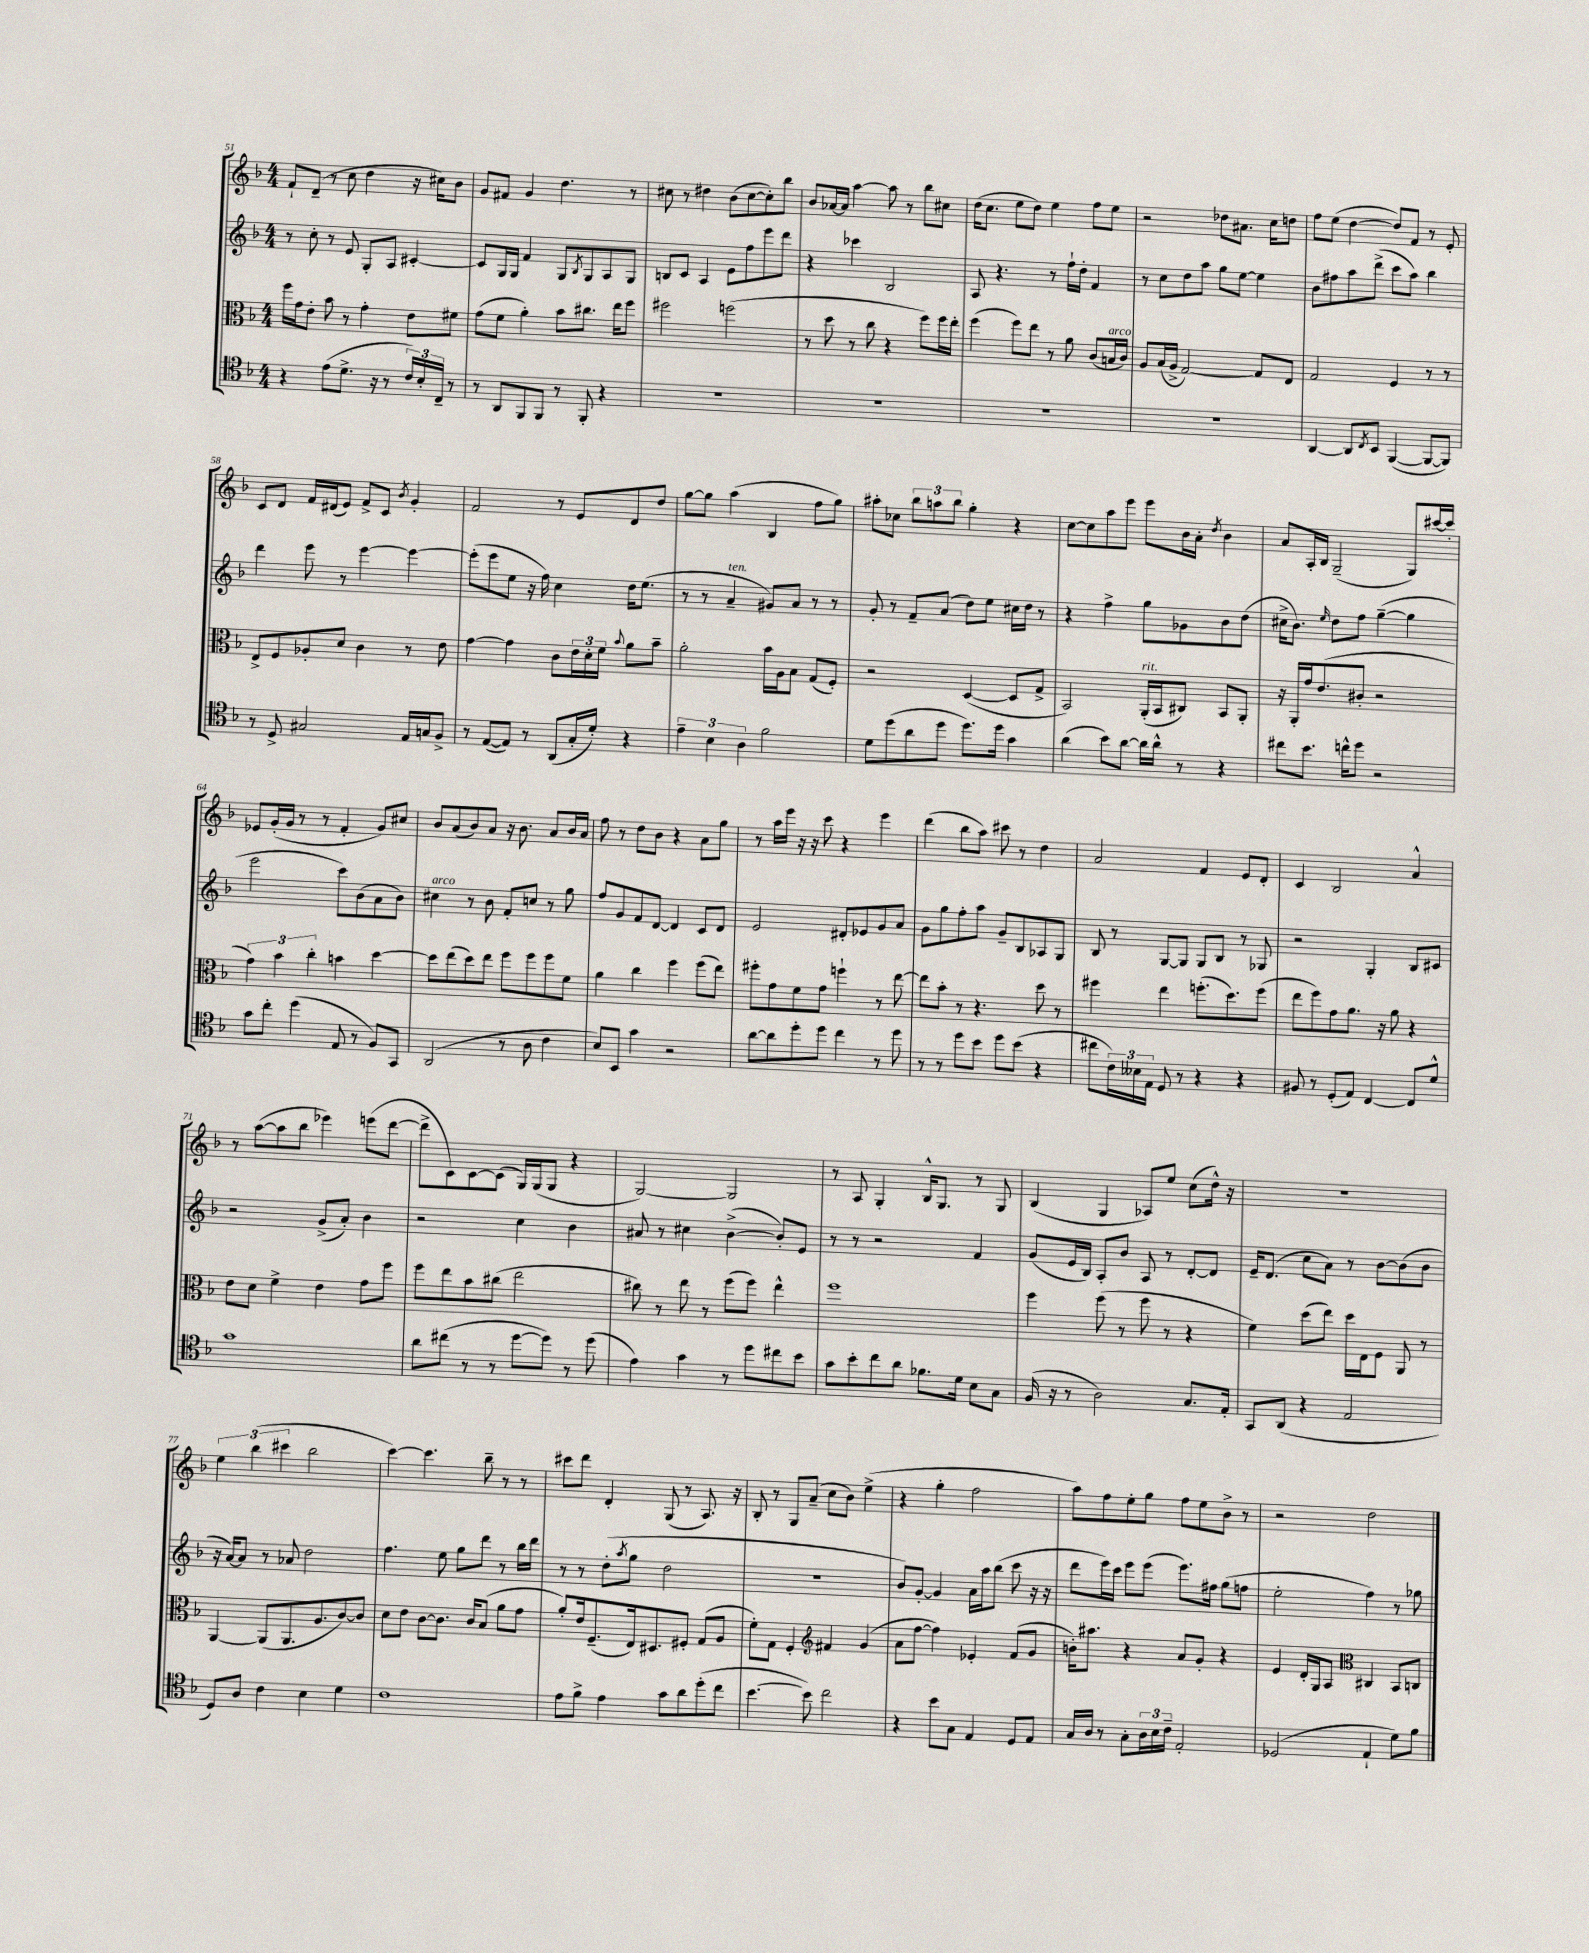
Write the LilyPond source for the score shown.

<<
\new StaffGroup <<
\new Staff = "s0" {
    \clef treble \key f \major \numericTimeSignature \time 4/4
    f'8-! d'8--( r8 c''8 d''4 r16 cis''16) bes'8 |
    g'8 fis'8 g'4 d''4. r8 |
    cis''8 r8 dis''4 bes'8( cis''8~ cis''8-.) bes''8 |
    bes'8 aes'16~ aes'16 a''4~ a''8 r8 bes''8 cis''8 |
    d''16( c''8. e''8 d''8) e''4 f''8 e''8 |
    r2 des''8 ais'8. c''16 d''8 |
    f''8 e''8( d''4~ d''8) f'8 r8 e'8-. |
    c'8 d'8 f'16 dis'16( e'8) f'8-> c'8 \acciaccatura { bes'8 } g'4-. |
    f'2 r8 e'8 d'8 d''8 |
    g''8~ g''8 a''4( bes4 f''8 g''8) |
    ais''8-. ces''8 \tuplet 3/2 { bes''8 a''8 bes''8 } g''4-. r4 |
    c''8~ c''8 a''8 e'''8 e'''8 bes'16 a'16-. \acciaccatura { d''8 } bes'4 |
    a'8 a16-. bes16 g2--( g8) cis'''16~ cis'''16-. |
    ees'8 g'16-.( g'16 r8 r8 f'4-. g'8) cis''8 |
    bes'8 a'8( bes'8) a'8 r16 bes'8. a'8 bes'16 a'16 |
    f''8 r8 d''8 bes'8 r4 a'8 g''8 |
    r8 a''16 e'''16 r16 r16 c'''8 r4 e'''4 |
    d'''4( bes''8 a''8) cis'''8 r8 d''4 |
    a'2 f'4 e'8 d'8-. |
    c'4 bes2 a'4-^ |
    r8 a''8~( a''8 bes''8 ees'''4) e'''8( d'''8~ |
    d'''8-> c'8) c'8~ c'8( g16) g16( g8 r4 |
    g2~) g2 |
    r8 a8 g4-. bes16-^ g8. r8 g8 |
    bes4( g4 aes8) e''8 c''8( d''16-^) r16 |
    r1 |
    \tuplet 3/2 { e''4 bes''4( cis'''4 } bes''2 |
    c'''4~) c'''4. bes''8-- r8 r8 |
    cis'''8 d'''8 d'4-. g8( r8 a8.) r16 |
    bes8-. r8 g8 a'8--( c''8 bes'8) e''4->( |
    r4 g''4-. f''2 |
    a''8) f''8 e''8-. g''8 f''8 e''8 bes'8-> r8 |
    r2 d''2 \bar "|." |
}
\new Staff = "s1" {
    \clef treble \key f \major \numericTimeSignature \time 4/4
    r8 c''8-. r8 e'8 g8-. a8 cis'4~-. |
    cis'8 g16 g16 f'4 g8 \acciaccatura { bes8 } g8 a8 g8 |
    b8 c'8 a4 e'8 f''8 e'''8 d'''8 |
    r4 ces'''4 bes2 |
    a8 r4. r8 f''16-! d''16-. f'4 |
    r8 c''8 d''8 a''8 g''8 e''8~ e''4 |
    bes'8 fis''8 a''8 d'''8->( c'''8 a''8) bes''4 |
    d'''4 e'''8 r8 e'''4~ e'''4~ |
    e'''8-.( e'''8 e''8 r16 f''16) c''4 d''16 e''8.( |
    r8 r8 a'4--^\markup { \italic "ten." } gis'8) a'8 r8 r8 |
    g'8-. r8 f'8-- a'8( d''8) e''8 cis''16 d''16 r8 |
    r4 f''4-> g''8 ges'8 bes'8 d''8( |
    cis''16-> bes'8.) \grace { e''16 } d''8 f''8 g''4~--( g''4 |
    e'''2 c'''8) bes'8( a'8 bes'8) |
    cis''4^\markup { \italic "arco" } r8 bes'8 f'8-. c''8 r8 g''8 |
    f''8 g'8 f'8 d'8~ d'4 c'8 d'8 |
    e'2 dis'8-. ees'8 g'8 a'8 |
    g'8 g''8 f''8-. a''8 g'8-- bes8 aes8 g8 |
    bes8 r8 g8~ g8 g8 bes8 r8 ges8 |
    r2 g4-. bes8 cis'8 |
    r2 g'8->( a'8-.) bes'4 |
    r2 c''4 bes'4 |
    ais'8 r8 cis''4 bes'4~->( bes'8-.) e'8 |
    r8 r8 r2 f'4 |
    g'8( e'16 bes16) a8-. bes'8 a8 r8 d'8~-. d'8 |
    e'16-- d'8.( c''8 a'8) r8 bes'8~ bes'8( bes'8 |
    r16 a'16~) a'8 r8 aes'8 d''2 |
    f''4. e''8 g''8 d'''8 r8 bes''16 d'''16 |
    r8 r8 d''8-.( \acciaccatura { a''8 } g''8 d''2 |
    r1 |
    bes'8) g'8~-. g'4 a'16 a''16 bes''8( c'''8 r16 r16 |
    d'''8 e'''16) c'''16 e'''8 e'''8( e'''8.) fis''16 g''8( f''8 |
    e''2-. f''4) r8 ges''8 \bar "|." |
}
\new Staff = "s2" {
    \clef alto \key f \major \numericTimeSignature \time 4/4
    f''16 g'16 e'8-. bes'8 r8 g'4-. e'8 fis'8 |
    g'8( f'8 a'4-.) bes'8 cis''8. e''16 f''8 |
    fis''2 f''2( |
    r8 d''8 r8 c''8 r4 f''8) f''16 e''16-. |
    f''4( f''8) e''8 r8 a'8 c'8( b16^\markup { \italic "arco" } c'16) |
    a8 bes16( a16-> g2~) g8 e8 |
    g2 f4 r8 r8 |
    e8-> f8 aes8-. d'8 c'4 r8 e'8 |
    g'4~ g'4 c'8 \tuplet 3/2 { e'16 d'16-. f'16 } \appoggiatura { bes'8 } a'8 bes'8-- |
    a'2-. bes'16 a16 bes8 g8( f8-.) |
    r2 d4~( d8 g8-> |
    bes,2) a,16-.^\markup { \italic "rit." }( bes,16 cis8) bes,8 a,8-. |
    r16 a,16-. g'16 e'8.( cis'8-. r2 |
    \tuplet 3/2 { g'4) bes'4 c''4-. } b'4 d''4~ |
    d''8 e''8( d''8) e''8 f''8 f''8 f''8 f'8 |
    a'4 c''4 f''4 f''8( e''8) |
    fis''8-. g'8 f'8 g'8 f''4-! r8 e''8~ |
    e''8 bes'8-. r8 r4. d''8 r8 |
    fis''4 e''4 f''8.-.( d''8.) f''8( |
    e''8 f''8) g'8 a'8. r16 a'8 r4 |
    e'8 d'8 f'4-> e'4 g'8 f''8 |
    f''8 e''8 bes'8 cis''8( e''2 |
    cis''8) r8 e''8 r8 f''8( f''8) e''4-^ |
    f''1 |
    f''4 f''8( r8 f''8 r8 r4 |
    f'4) d''8( e''8) d''16 e16 f8 a,8 r8 |
    a,4~ a,8( a,8. a8. c'8~) c'8 |
    d'8 e'8 c'8~ c'8. c'16 bes8( a'8 g'8 |
    a'8-.) e'16 f8.--( e16) dis8. fis8-. g8( a8 |
    f'8-.) g8 f4-. \clef treble fis'4 g'4( |
    a'8 f''8~ f''4) ees'4-. f'8( g'8 |
    b'16-.) ais''8. r4 a'8 g'8-. r4 |
    e'4 d'16-. g16 a8 \clef alto cis4 bes,8 c8 \bar "|." |
}
\new Staff = "s3" {
    \clef tenor \key f \major \numericTimeSignature \time 4/4
    r4 e'8( d'8.-> r16 r8 \tuplet 3/2 { c'16) bes16-. c16-- } r8 |
    r8 a,8 f,8 f,8 r8 f,8-. r4 |
    R1 |
    R1 |
    R1 |
    R1 |
    a,4~ a,8 \acciaccatura { c8 } bes,8 f,4~( f,8~ f,8) |
    r8 d8-> gis2 e16 g16 f8-> |
    r8 e8~( e8) r8 a,8( g16-. d'16-.) r4 |
    \tuplet 3/2 { e'4-- bes4 a4 } f'2 |
    d'8 d''8( a'8 d''8 d''8.) d''16 g'4 |
    a'4( bes'8) a'8~ a'16 a'16-^ r8 r4 |
    cis''8 bes'8. c''16-^ d''8 r2 |
    g'8 c''8-. d''4( e8 r8 f8) g,8 |
    a,2( r8 a8 c'4 |
    bes8) bes,8 g'4 r2 |
    a'8~ a'8 d''8-. d''8 c''4 r8 d''8 |
    r8 r8 d''8 bes'8 d''8 bes'8( r4 |
    cis''8 \tuplet 3/2 { c'16) beses16 e16 } d8 r8 r4 r4 |
    fis8 r8 d8-.( e8) c4~ c8 d'8-^ |
    g'1 |
    a'8 cis''8( r8 r8 d''8~ d''8) r8 d''8( |
    e'4) g'4 r8 d''8 cis''8 bes'8 |
    g'8 bes'8-. c''8 a'8 fes'8. d'16 bes8 g8 |
    f16( r16 r8 a2) g8. e16-. |
    g,8 a,8( r4 e2 |
    d8) a8 c'4 bes4 d'4 |
    c'1 |
    e'8 f'8-> e'4 g'8 a'8 d''8-.( c''8 |
    bes'4.~ bes'8) c''2 |
    r4 bes'8 g8 e4 d8 e8 |
    g16 a16 r8 g8-. \tuplet 3/2 { a16 bes16 c'16-- } e2-. |
    des2( e4-! d'8) f'8 \bar "|." |
}
>>
>>
\layout { \context { \Score currentBarNumber = #51 } }
